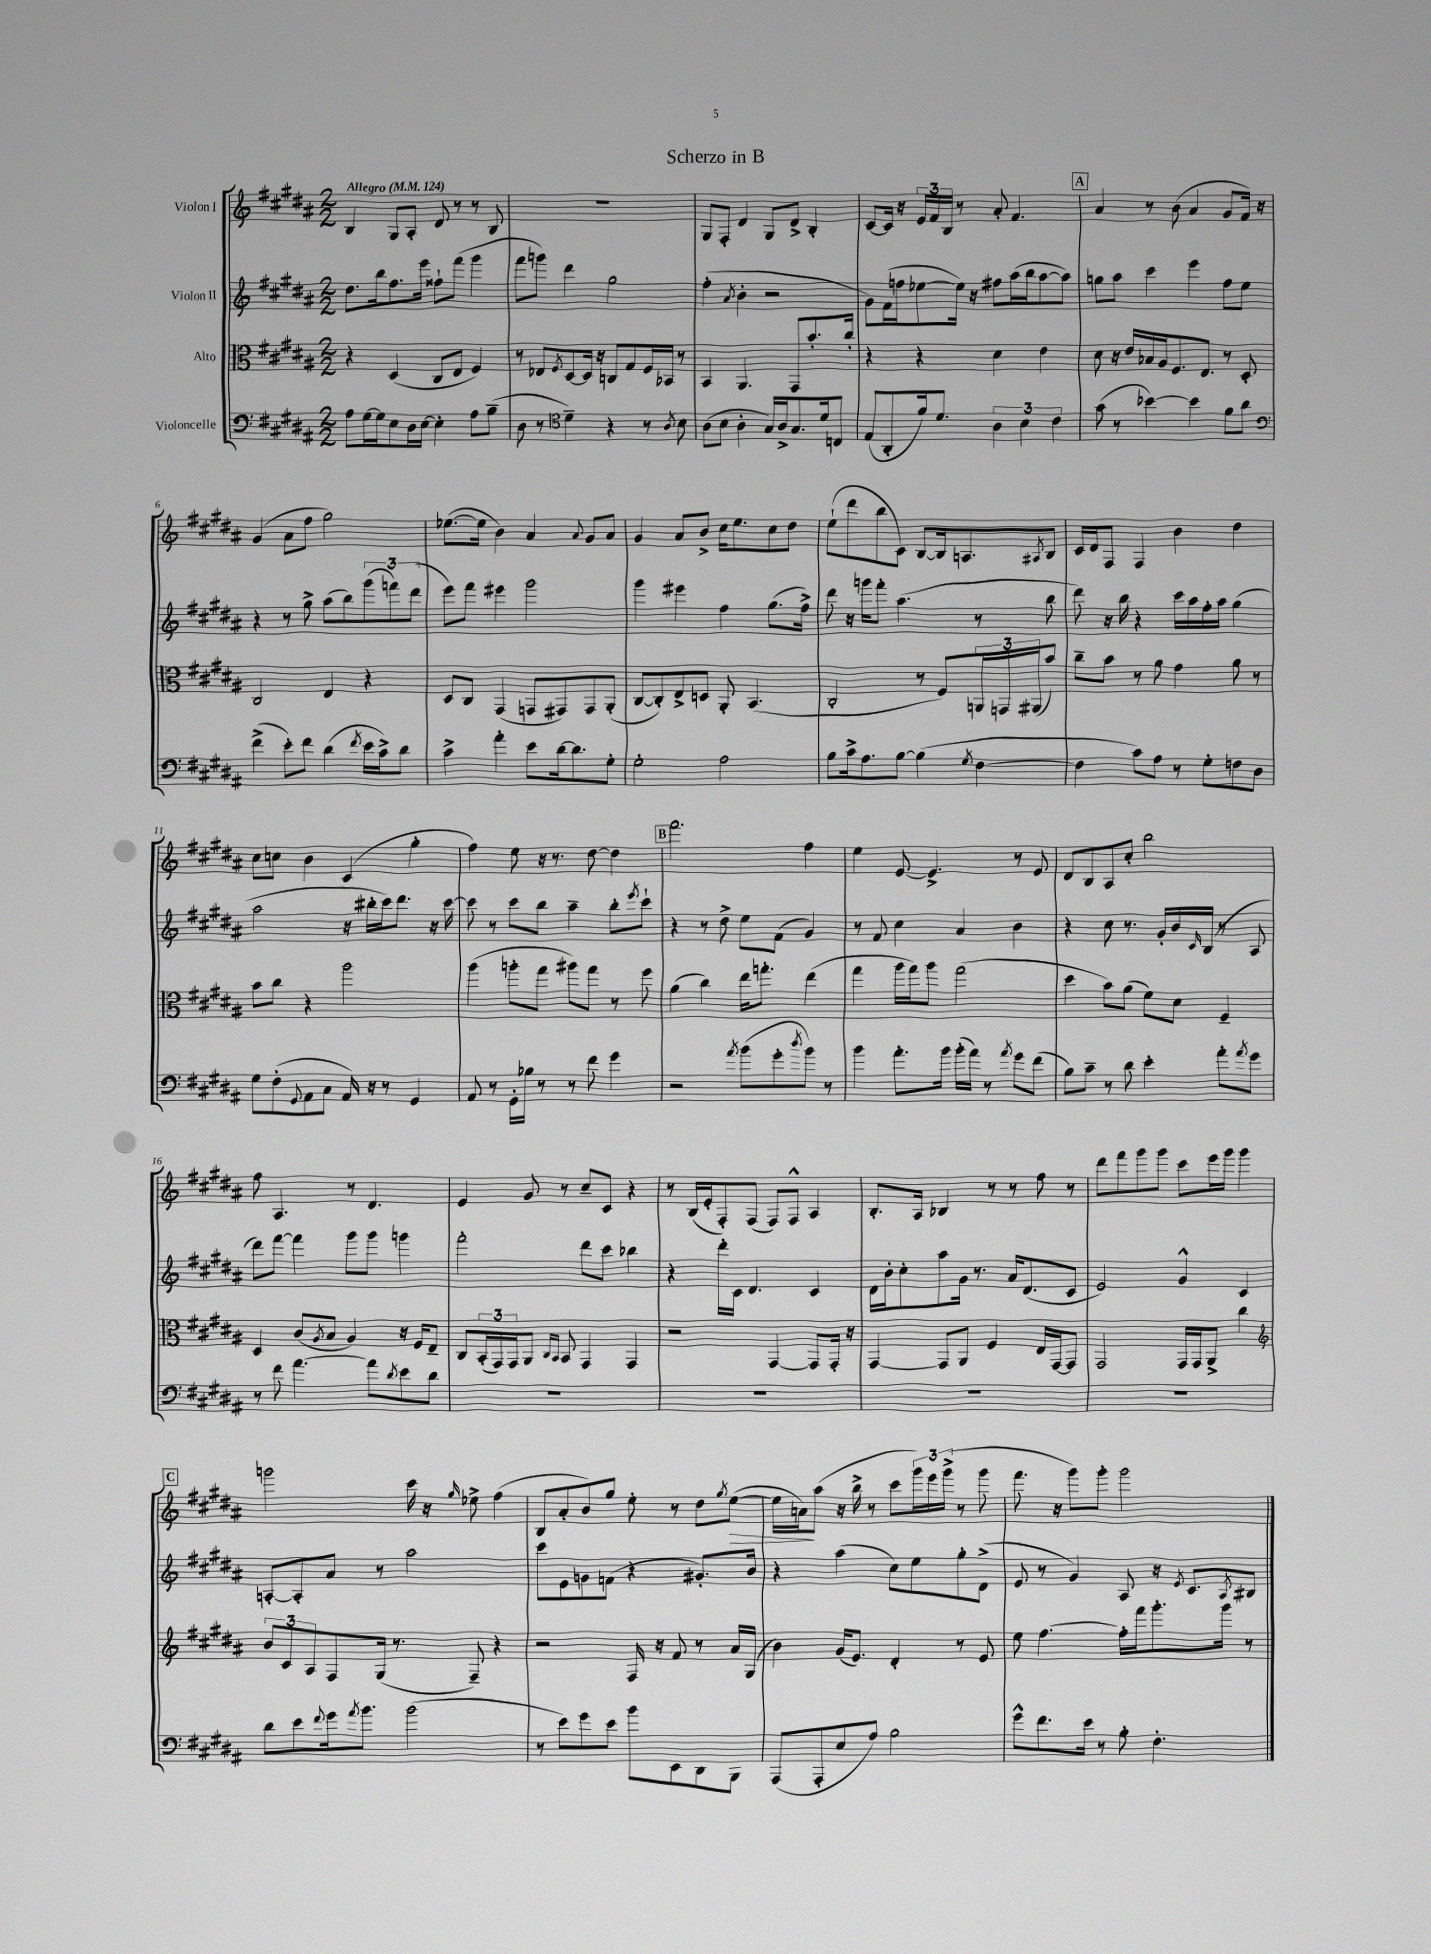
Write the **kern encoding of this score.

**kern	**kern	**kern	**kern
*staff4	*staff3	*staff2	*staff1
*clefF4	*clefC3	*clefG2	*clefG2
*k[f#c#g#d#a#]	*k[f#c#g#d#a#]	*k[f#c#g#d#a#]	*k[f#c#g#d#a#]
*M2/2	*M2/2	*M2/2	*M2/2
*MM124	*MM124	*MM124	*MM124
8A#\L	4r	8.dd#\L	4B/
[16G#\L	.	.	.
16G#\]J	.	16bb\k	.
8E\	(4D#/	8.ff#\	8G#/L
16D#\L	.	.	8A#'/J
[16E\JJ	.	16eee\Jk	.
4E'\]	8C#/L	8ff##`\L	8d#/
.	8E/J	(8fff#\J	8r
8A#\L	4F#/)	4ggg#\	8r
(8B~\J	.	.	8B/
=	=	=	=
8D#\	8r	8fff#\L	1r
8r	8E-/L	8ggg\J)	.
*clefC4	*	*	*
.	8qF#/	.	.
4d#~\)	[8D#/	4ddd#\	.
.	16D#/]Jk	.	.
.	16r	.	.
4r	8C/L	2gg#\	.
.	8G#/	.	.
8r	16F#/L	.	.
.	16BB-/JJ	.	.
8qA#/	.	.	.
8B\	8r	.	.
=	=	=	=
(8A#\L	4BB/	(4ff#'\	8G#/L
8B\J	.	.	8F#'/J
.	.	8qa#/	.
4A#'\	4.AA#/	4b'\	4d#/
16G#/LL)	.	2r	8G#/L
16A#^/J	.	.	.
8.G#/	8GG#/L	.	8d#^/J
.	8.b'/	.	4B'/
16d#/k	.	.	.
8C/J	.	.	.
.	16cc#'/Jk	.	.
=	=	=	=
(8E/L	4r	8g#\L)	[8c#/L
8AA#'/	.	(16f#\L	16c#/]Jk
.	.	16ff\J	16r
16f#/k)	4r	[8ee-\	24e/LL
.	.	.	24f#/
8.d#/J	.	.	.
.	.	.	24B/JJ
.	.	16ee-\]Jk)	8r
.	.	16r	.
6A#\	4d#\	8ff#\L	8a#'/
.	.	(16aa#\L	4.f#/
6B\	.	.	.
.	.	16bb\J	.
.	4e\	[8aa#\	.
6c#\	.	.	.
.	.	8aa#\]J)	.
=	=	=	=
(8g#\	8d#\	8gg\L	4a#/
8r	16r	8aa#\J	.
.	16e/LL	.	.
[4b-\)	16B-/	4ccc#\	8r
.	16A#/J	.	.
.	8.F#/	.	(8b\
4b-\]	.	4eee\	4a#/
.	8.E/J	.	.
8f#\L	8r	8ff#\L	8g#/L
8a#\J	8D#'/	8ee\J	16f#/Jk)
.	.	.	16r
=	=	=	=
*clefF4	*	*	*
(4f#^\	2C#/	4r	(4g#/
8e'\L)	.	8r	8a#\L
8f#\J	.	8gg#^\	8ff#\J
(4d#\	4E/	(8aa#\L	2gg#\)
.	.	8bb\)	.
8qf#/	.	.	.
16e\LL	4r	(12ggg#\	.
16c#^\J)	.	.	.
.	.	12fff\)	.
8d#\J	.	.	.
.	.	(12ddd#\J	.
=	=	=	=
4c#^\	8D#/L	8eee\L)	([8.ee-\L
.	8C#/J	8fff#\J	.
.	.	.	16ee-\]Jk
4a#'\	(4GG#/	4eee#\	4b\)
8e\L	8GG/L	2ggg#\	4a#/
[16d#\k	8GG#/)	.	.
8.d#\]	.	.	.
.	.	.	8qqa#/
.	8GG#/	.	8g#/L
8G#'\J	(8AA#'/J	.	8a#/J
=	=	=	=
2G#'\	[8C#/L	4ggg#\	4g#/
.	8C#'/])	.	.
.	8E^/	4eee#\	8a#/L
.	8D/J	.	8b^/J
2A#\	8AA#'/	4ff#\	16cc#\LK
.	.	.	8.ee\
.	(4.BB/	.	.
.	.	(8.gg#\L	8cc#\
.	.	.	8dd#\J
.	.	16ff#^\Jk)	.
=	=	=	=
8B\L	2C#'/	8ddd#\	(8ee`\L
16c#^\k	.	16r	8ddd#\
8.A#\	.	16ggg\LK	.
.	.	8fff#'\J	8bb\
[8B\J	.	(4.aa#\	8c#\J)
(4B\]	8r	.	[8B/L
.	8F#/L)	.	16B/]k
.	.	.	8.A/
8qG#/	.	.	.
[4F#\	24AA/L	8r	.
.	24GG/	.	.
.	(24AA#/J	.	.
.	.	.	8qA#/
.	8b/J)	8bb\	8B/J
=	=	=	=
4F#\]	8cc#~\L	8ddd#\)	16c#/LL
.	.	.	16d#/J
.	8b\J	16r	8F#/J
.	.	16bb\	.
8c#\L)	8r	4r	4F#/
8A#\J	8a#\	.	.
8r	4g#\	16ccc#\LL	4b\
.	.	16aa#\	.
8G#'\L	.	16ff#'\	.
.	.	16aa#\JJ	.
8F\	8a#\	(4gg#\	4dd#\
8D#\J	8r	.	.
=	=	=	=
8G#\L	8b\L	2aa#\	8cc#\L
(8F#'\	8cc#\J	.	8cc\J
8qqGG#/	.	.	.
8AA#\	4r	.	4b\
8C#\J	.	.	.
16AA#/)	2aa#\	16r	(4c#/
16r	.	16bb#'\LL	.
8r	.	16ccc#\J)	.
.	.	8.ddd#\J	.
4GG#/	.	.	4gg#'\
.	.	16r	.
.	.	[16ccc#\	.
=	=	=	=
8AA#/	(4aa#\	8ccc#\]	4ff#\)
8r	.	8r	.
16GG#'\LL	8aa'\L	8ccc#\L	8ee\
16B-\JJ	.	.	.
8r	8gg#\J	8bb\J	16r
.	.	.	8.r
8r	8aa#\L)	4aa#~\	.
8f#\	8gg#\J	.	[8dd#\
4g#\	8r	8bb'\L	4dd#\]
.	.	8qeee/	.
.	8ff#\	8ccc#`\J	.
=	=	=	=
2r	(4a#\	4r	2.fff#\
.	4cc#\)	8r	.
.	.	8dd#^\	.
8qa#/	.	.	.
(8b\L	16ee\LK	8ee\L	.
.	8.gg'\J	.	.
8g#'\	.	(8f#\J	.
8qdd#/	.	.	.
8b\J)	(4ee\	4g#/)	4ff#\
8r	.	.	.
=	=	=	=
4b\	4gg#\	8r	4ee\
.	.	8f#/	.
8.a#'\L	16aa#\LL	4cc#\	[8e/
.	16gg#\J)	.	.
.	8aa#\J	.	4.e^/]
16b\Jk	.	.	.
(16b'\LL	(2gg#\	4a#/	.
16a#\JJ)	.	.	.
8r	.	.	.
8qa#/	.	.	.
8g#\L	.	4b\	8r
(8f#\J	.	.	8e/
=	=	=	=
8B\L)	4dd#\	4r	8d#/L
8c#~\J	.	.	8B/
8r	8b\L)	8cc#\	8A#/
8d#\	(8a#\J	8.r	8cc#'/J
4e'\	8f#\L)	.	2bb\
.	.	16g#'/LL	.
.	8d#\J	16b/	.
.	.	16qqc#/	.
.	.	(16B/JJ	.
8a#'\L	4F#~/	8r	.
8qa#/	.	.	.
8g#\J	.	8A#/	.
=	=	=	=
8r	4D#/	8ddd#\L)	8ff#\
8f#\	.	[8fff#\J	4.A#/
[4.a#\	(8c#/L	4fff#\]	.
.	8qA#/	.	.
.	8B/J	.	.
.	4A#/)	8ggg#\L	8r
8a#\]L	.	8ggg#\J	4.d#/
8qd#/	.	.	.
8e\	16r	4ggg\	.
.	16F#/LK	.	.
8d#\J	8E~/J	.	.
=	=	=	=
1r	8C#/L	2fff#'\	4e/
.	(24BB'/L	.	.
.	24GG#/)	.	.
.	24GG#/J	.	.
.	8AA#/J	.	8g#/
.	16qqC#/LL	.	.
.	16qqBB/JJ	.	.
.	8BB/	.	8r
.	4GG#/	8ddd#\L	8cc#~/L
.	.	8ccc#\J	8c#/J
.	4GG#/	4bb-\	4r
=	=	=	=
1r	2r	4r	8r
.	.	.	(16B/LL
.	.	.	16e'/J
.	.	16ddd#'\LL	8F#'/)
.	.	16c#\JJ	.
.	.	4.d#/	(8F#/J
.	[4GG#/	.	8F#/L)
.	.	.	8F#^^/J
.	8GG#/]L	4c#/	4A#/
.	16GG#'/Jk	.	.
.	16r	.	.
=	=	=	=
1r	[4GG#/	16d#\LL	8.B'/L
.	.	16b'\J	.
.	.	8cc#'\	.
.	.	.	16A#/Jk
.	8GG#/]L	8aa#\	4B-/
.	8AA#/J	16g#\Jk	.
.	.	8.r	.
.	4F#/	.	8r
.	.	16a#/LK	8r
.	.	(8.d#/	.
.	16E/LL	.	8ff#\
.	[16GG#/J	.	.
.	8GG#/]J	8c#/J	8r
=	=	=	=
1r	2GG#/	2e/)	8ddd#\L
.	.	.	8fff#\
.	.	.	8ggg#\
.	.	.	8ggg#\J
.	16GG#/LL	4g#^^/	8ccc#\L
.	16GG#/J	.	.
.	8AA#^/J	.	16eee\L
.	.	.	16ggg#\JJ
.	4cc#\	4c#/	4ggg#\
=	=	=	=
*	*clefG2	*	*
8d#\L	12b/L	[8A'/L	2ggg\
.	12c#/	.	.
8e\	.	8A'/]	.
.	12A#/	.	.
8qqf#/	.	.	.
16g#\k	8F#/	8a#/J	.
8qa#/	.	.	.
8.b\J	.	.	.
.	(16G#/Jk	8r	.
.	8.r	.	.
(2b\	.	2aa#\	16ccc#\
.	.	.	16r
.	.	.	16qqgg#/
.	8F#~/)	.	8ee-^\
.	4r	.	(4ff#\
=	=	=	=
8r	2r	8ccc#\L	8B/L
8e\L)	.	8e\	8a#'/
8g#\	.	8g\	8b/)
8e\J	.	(8f\J	8gg#/J
8b\L	16F#/	4r	8ee'\
.	16r	.	.
8EE\	8f#/	.	8r
8DD#\	8r	8.g#'/L)	8dd#\L
.	.	.	8qgg#/
8BBB\J	16a#/LL	.	([8ee\J
.	(16G#/JJ	16b/Jk	.
=	=	=	=
(8AAA#/L	4b\)	4r	16ee\]LL
.	.	.	16a\J)
8AAA#'/	.	.	(8aa#\J
8E/	(16g#/LK	(4aa#\	16r
.	8.e/J)	.	16bb^\
8A#/J)	.	.	8r
2B\	4d#'/	8cc#\L)	8ccc#\L
.	.	8ee\	24ggg#\L)
.	.	.	24eee\
.	.	.	(24ggg#^\JJ
.	8r	8gg#'\	8r
.	8e/	(8d#^\J	8ggg#\
=	=	=	=
8g#^^\L	8ee\	8e/	8.fff#\
8.f#\	[4.ff#\	8r	.
.	.	.	16r
.	.	4g#/)	8ggg#\L)
16e\Jk	.	.	.
8r	.	.	8ggg#'\J
8B'\	16ff#'\]LL	8A#/	2ggg#\
.	16fff#\J	.	.
4.F#'\	8.ggg#'\	16r	.
.	.	8qe/	.
.	.	8.c#/L	.
.	16ggg#\Jk	.	.
.	.	8qA#/	.
.	8r	8B#/J	.
==	==	==	==
*-	*-	*-	*-
